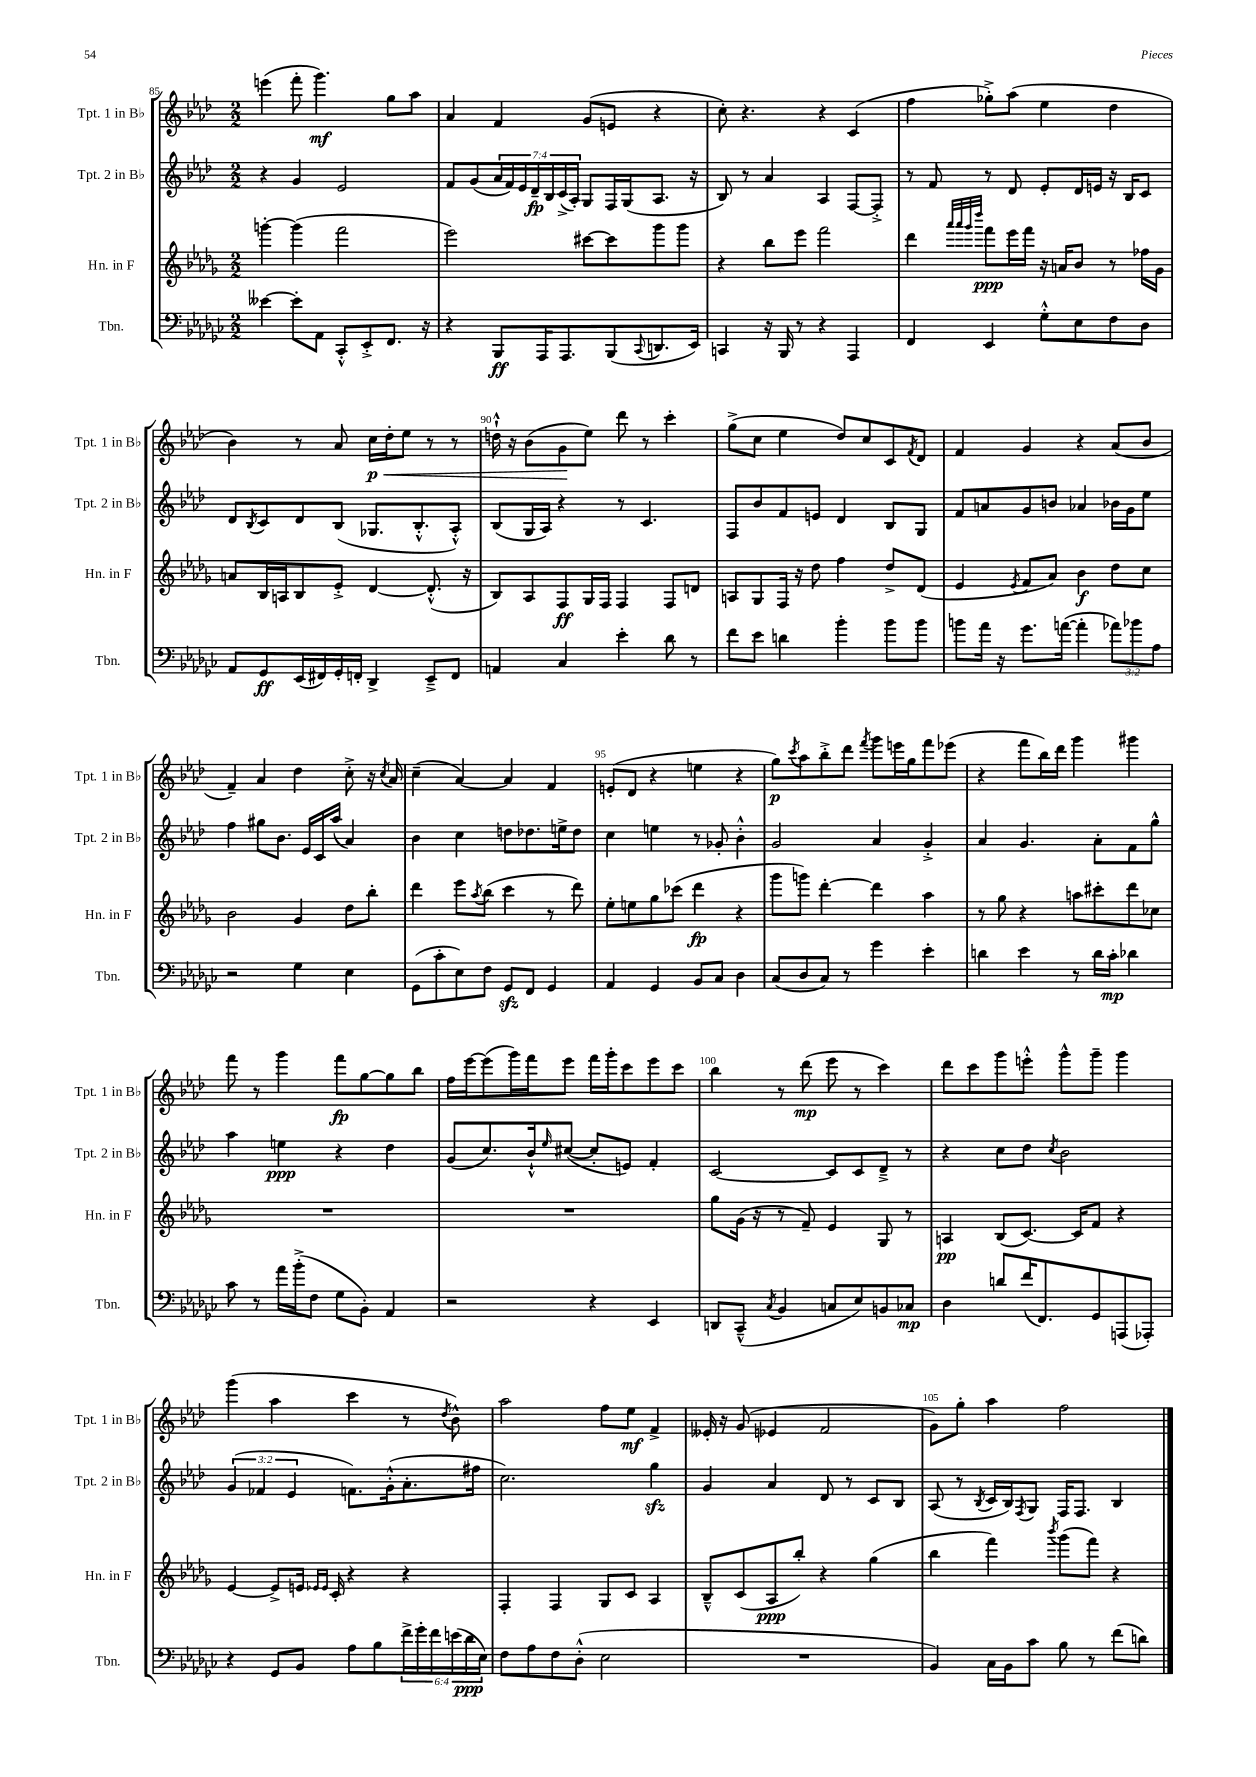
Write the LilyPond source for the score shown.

<<
\new StaffGroup <<
\new Staff = "s0" \with { instrumentName = "Tpt. 1 in Bb" shortInstrumentName = "Tpt. 1 in Bb" } {
    \clef treble \key aes \major \numericTimeSignature \time 2/2
    e'''4( f'''8-. g'''4.\mf) g''8 aes''8 |
    aes'4 f'4 g'8( e'8 r4 |
    c''8-.) r4. r4 c'4( |
    f''4 ges''8-.->) aes''8( ees''4 des''4 |
    bes'4) r8 aes'8 c''16\p\< des''16-. ees''8 r8 r8 |
    d''16-!-^ r16 bes'8( g'8\! ees''8) des'''8 r8 c'''4-. |
    g''8->( c''8 ees''4 des''8) c''8 c'8 \acciaccatura { f'8 } des'8 |
    f'4 g'4 r4 aes'8( bes'8 |
    f'4--) aes'4 des''4 c''8-.-> r16 \acciaccatura { c''8 } aes'16 |
    c''4--( aes'4~) aes'4 f'4 |
    e'8-.( des'8 r4 e''4 r4 |
    g''8\p) \acciaccatura { c'''8 } aes''8 bes''8-.-> des'''8 \acciaccatura { f'''8 } g'''8 e'''16 g''16 f'''8 ees'''8( |
    r4 f'''8 bes''16) des'''16 g'''4 gis'''4 |
    f'''8 r8 g'''4 f'''8\fp g''8~ g''8 bes''8 |
    f''16 ees'''16~ ees'''8( g'''16) f'''16 ees'''8 f'''16 g'''16-. c'''8 ees'''8 c'''8 |
    bes''4 r8 des'''8\mp( ees'''8 r8 c'''4) |
    des'''8 c'''8 g'''8 e'''8-.-^ g'''8-^ g'''8-- g'''4 |
    g'''4( aes''4 c'''4 r8 \acciaccatura { des''8 } bes'8-^) |
    aes''2 f''8 ees''8\mf f'4-> |
    eeses'16-. r16 g'8( ees'4 f'2 |
    g'8) g''8-. aes''4 f''2 \bar "|." |
}
\new Staff = "s1" \with { instrumentName = "Tpt. 2 in Bb" shortInstrumentName = "Tpt. 2 in Bb" } {
    \clef treble \key aes \major \numericTimeSignature \time 2/2 \override Staff.TupletNumber.text = #tuplet-number::calc-fraction-text
    r4 g'4 ees'2 |
    f'8 g'8( \tuplet 7/4 { aes'16 f'16) ees'16 des'16--\fp bes16 c'16->( aes16-.) } g8 f16 g16( aes8. r16 |
    bes8) r8 aes'4 aes4 f8~ f8-.-> |
    r8 f'8 r8 des'8 ees'8-. des'16 e'16 r16 bes16 c'8 |
    des'8 \acciaccatura { bes8 } c'8 des'8 bes8( ges8. bes8.-.-^ aes8-.-^) |
    bes8( g16 aes16) r4 r8 c'4. |
    f8 bes'8 f'8 e'8 des'4 bes8 g8 |
    f'8 a'8 g'8 b'8 aes'4 bes'16 g'16 ees''8 |
    f''4 gis''8 bes'8. ees'16 c'16 aes''16( aes'4) |
    bes'4 c''4 d''8 des''8. e''16-> des''8 |
    c''4 e''4 r8 ges'8-. bes'4-.-^ |
    g'2 aes'4 g'4-.-> |
    aes'4 g'4. aes'8-. f'8 g''8-^ |
    aes''4 e''4\ppp r4 des''4 |
    g'8( c''8.) bes'16-!-^ \grace { ees''16 } cis''8~( cis''8-. e'8) f'4-. |
    c'2~ c'8 c'8 des'8---> r8 |
    r4 c''8 des''8 \acciaccatura { c''8 } bes'2 |
    \tuplet 3/2 { g'4( fes'4 ees'4 } f'8.) g'16-.-^( aes'8.-. fis''16 |
    c''2.) g''4\sfz |
    g'4 aes'4 des'8 r8 c'8 bes8 |
    aes8( r8 \acciaccatura { bes8 } c'16 bes16) \acciaccatura { f8 } g8 f16 f8. bes4 \bar "|." |
}
\new Staff = "s2" \with { instrumentName = "Hn. in F" shortInstrumentName = "Hn. in F" } {
    \clef treble \key des \major \numericTimeSignature \time 2/2
    g'''4~-. g'''4( f'''2 |
    ees'''2) cis'''8~ cis'''8 ges'''8 ges'''8 |
    r4 bes''8 ees'''8 f'''2 |
    des'''4 \grace { aes'''32 aes'''32 ges'''32 des''''32 } f'''8\ppp ees'''16 f'''16 r16 a'16 bes'8 r8 fes''16 ges'16 |
    a'8 bes16 a16 bes8 ees'8-.-> des'4~ des'8.-.-^( r16 |
    bes8) aes8 f8\ff ges16 f16 f4 f8 d'8 |
    a8 ges8 f16 r16 des''8 f''4 des''8-> des'8( |
    ees'4 \acciaccatura { ees'8 } f'8 aes'8) bes'4\f des''8 c''8 |
    bes'2 ges'4 des''8 bes''8-. |
    des'''4 ees'''8 \acciaccatura { aes''8 } bes''8( c'''4 r8 des'''8) |
    ees''8-. e''8 ges''8 ces'''8( des'''4\fp r4 |
    ges'''8 g'''8) des'''4~-. des'''4 aes''4 |
    r8 ges''8 r4 a''8 cis'''8-. des'''8 ces''8 |
    R1 |
    R1 |
    ges''8 ges'16( r16 r8 f'8--) ees'4 ges8 r8 |
    a4\pp bes8( c'8.~) c'16 f'8 r4 |
    ees'4~ ees'8-> e'16 \grace { ees'16 ees'16 } c'16-. r4 r4 |
    f4-. f4 ges8 c'8 aes4 |
    bes8---^ c'8( aes8\ppp bes''8-.) r4 ges''4( |
    bes''4 f'''4) \acciaccatura { bes'''8 } ges'''8( f'''8) r4 \bar "|." |
}
\new Staff = "s3" \with { instrumentName = "Tbn." shortInstrumentName = "Tbn." } {
    \clef bass \key ges \major \numericTimeSignature \time 2/2 \override Staff.TupletNumber.text = #tuplet-number::calc-fraction-text
    eeses'4~ eeses'8-. aes,8 ces,8-.-^ ees,8-.-> f,8. r16 |
    r4 bes,,8\ff aes,,16 aes,,8. bes,,8( \appoggiatura { ces,8 } d,8. ees,16) |
    c,4 r16 bes,,16 r8 r4 aes,,4 |
    f,4 ees,4 ges8-.-^ ees8 f8 des8 |
    aes,8 ges,8\ff ees,16( fis,16) ges,16-. f,16-. des,4-> ees,8---> f,8 |
    a,4 ces4 ees'4-. des'8 r8 |
    f'8 ees'8 d'4 bes'4-. bes'8 bes'8 |
    b'8 aes'16 r16 ges'8. a'16~( a'4-. \tuplet 3/2 { aes'8) bes'8 aes8 } |
    r2 ges4 ees4 |
    ges,8( ces'8-. ees8) f8 ges,8\sfz f,8 ges,4 |
    aes,4 ges,4 bes,8 ces8 des4 |
    ces8( des8 ces8) r8 ges'4 ees'4-. |
    d'4 ees'4 r8 d'16 ces'16-.\mp des'4 |
    ces'8 r8 aes'16 bes'16-.->( f8 ges8 bes,8-.) aes,4 |
    r2 r4 ees,4 |
    d,8 ces,8---^( \acciaccatura { ces8 } bes,4 c8 ees8) b,8 ces8\mp |
    des4 d'8 f'16( f,8.) ges,8 a,,8( aes,,8-.) |
    r4 ges,8 bes,8 aes8 bes8 \tuplet 6/4 { f'16-> ges'16-. f'16 e'16( des'16\ppp ees16) } |
    f8 aes8 f8 des8-.-^( ees2 |
    R1 |
    bes,4) ces16 bes,16 ces'8 bes8 r8 f'8( d'8) \bar "|." |
}
>>
>>
\layout { \context { \Score currentBarNumber = #85 \override BarNumber.break-visibility = ##(#f #t #t) barNumberVisibility = #(every-nth-bar-number-visible 5) } }
